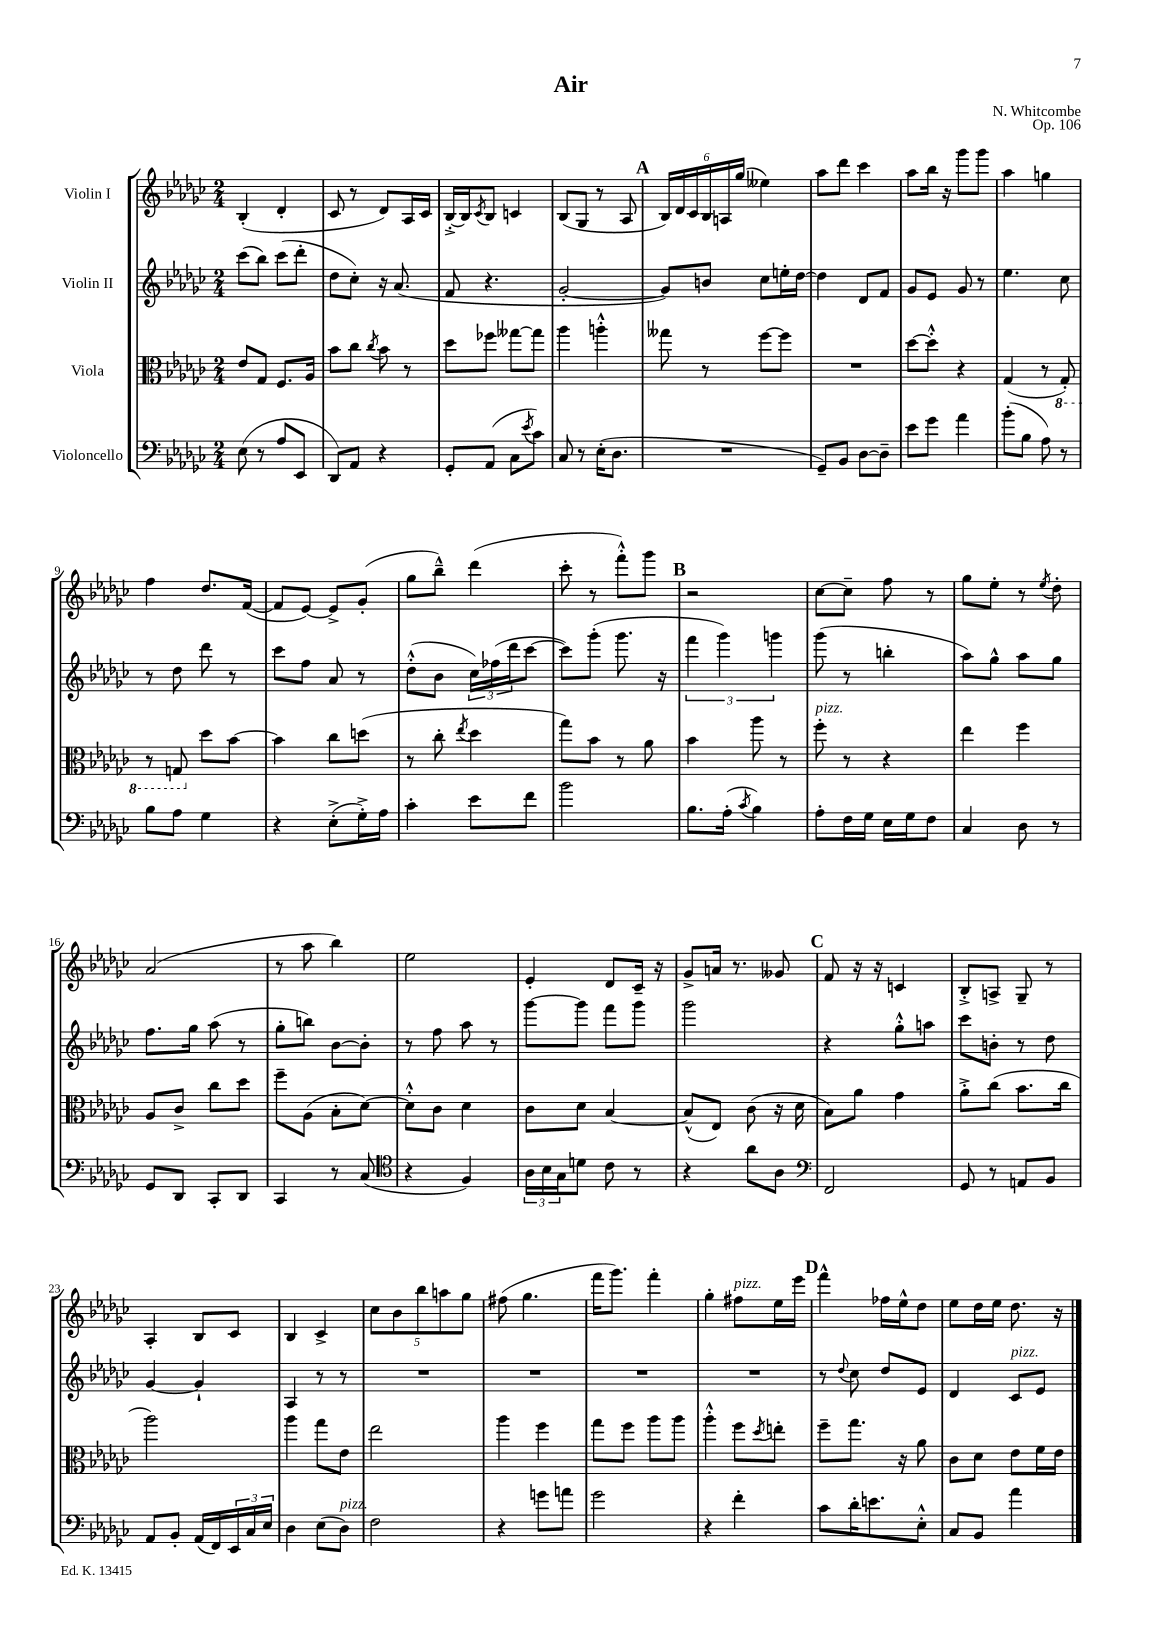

**kern	**kern	**kern	**kern
*part4	*part3	*part2	*part1
*staff4	*staff3	*staff2	*staff1
*I"Violoncello	*I"Viola	*I"Violin II	*I"Violin I
*clefF4	*clefC3	*clefG2	*clefG2
*k[b-e-a-d-g-c-]	*k[b-e-a-d-g-c-]	*k[b-e-a-d-g-c-]	*k[b-e-a-d-g-c-]
*M2/4	*M2/4	*M2/4	*M2/4
=1	=1	=1	=1
(8E-\	8e-/L	(8ccc-\L	(4B-'/
8r	8G-/J	8bb-\J)	.
8A-/L	8.F/L	(8ccc-\L	4d-'/
8EE-/J	.	8ddd-'\J	.
.	16A-/Jk	.	.
=2	=2	=2	=2
8DD-/L)	8b-\L	8dd-\L	8c-/
8AA-/J	8cc-\J	8cc-'\J)	8r
.	8qcc-/	.	.
4r	8b-\	16r	8d-/L)
.	.	(8.a-/	.
.	8r	.	16A-/L
.	.	.	16c-/JJ
=3	=3	=3	=3
8GG-'/L	8dd-\L	8f/	[16B-'^/LL
.	.	.	16B-/J]
.	.	.	8qc-/
(8AA-/J	8ff-X\J	4.r	8B-/J
8C-\L	[8gg--X\L	.	4cn/
8qe-/	.	.	.
8c-\J)	8gg--\J]	.	.
=4	=4	=4	=4
8C-/	4aa-\	[2g-'/	(8B-/L
8r	.	.	8G-/J
(16E-'\KL	4aan'^^\	.	8r
8.D-\J	.	.	.
.	.	.	8A-/
!!LO:REH:place=s1:t=A
=5	=5	=5	=5
2r	8gg--X\	8g-/L])	24B-/LL)
.	.	.	24d-/
.	.	.	24c-/
.	8r	8bn/J	24B-/
.	.	.	24An/
.	.	.	(24gg-/JJ
.	[8ff\L	8cc-\L	4ee--X\)
.	8ff\J]	16een'\L	.
.	.	[16dd-\JJ	.
=6	=6	=6	=6
8GG-~/L)	2r	4dd-\]	8aa-\L
8BB-/J	.	.	8ddd-\J
[8D-\L	.	8d-/L	4ccc-\
8D-~\J]	.	8f/J	.
=7	=7	=7	=7
8e-\L	[8dd-\L	8g-/L	8aa-\L
8g-\J	8dd-'^^\J]	8e-/J	16bb-\Jk
.	.	.	16r
4a-\	4r	8g-/	8ggg-\L
.	.	8r	8ggg-\J
=8	=8	=8	=8
(8b-'\L	(4G-/	4.ee-\	4aa-\
8B-\J	.	.	.
8A-\)	8r	.	4ggn\
*	*8ba	*	*
8r	8GG-'/)	8cc-\	.
!!LO:LB:g=z
=9	=9	=9	=9
8B-\L	8r	8r	4ff\
8A-\J	8GGn/	8dd-\	.
*	*X8ba	*	*
4G-\	8dd-\L	8ddd-\	8.dd-/L
.	[8b-\J	8r	.
.	.	.	([16f/Jk
=10	=10	=10	=10
4r	4b-\]	8ccc-\L	8f/L]
.	.	8ff\J	[8e-/J)
(8E-'^\L	8cc-\L	8a-/	8e-^/L]
16G-'^\L)	(8ddn\J	8r	(8g-'/J
16A-\JJ	.	.	.
=11	=11	=11	=11
4c-'\	8r	(8dd-'^^\L	8gg-\L
.	8cc-'\	8b-\J	8bb-~^^\J)
.	8qee-/	.	.
8e-\L	4dd-\	24cc-\LL)	(4ddd-\
.	.	(24ff-X\	.
.	.	24ddd-\J	.
8f\J	.	[8ccc-\J	.
=12	=12	=12	=12
2b-\	8gg-\L)	8ccc-\L])	8ccc-'\
.	8b-\J	(8ggg-'\J	8r
.	8r	8.ggg-\	8fff'^^\L)
.	8a-\	.	8ggg-\J
.	.	16r	.
!!LO:REH:place=s1:t=B
=13	=13	=13	=13
8.B-\L	4b-\	6fff\	2r
.	.	6ggg-\)	.
(16A-'\Jk	.	.	.
8qc-/	.	.	.
4B-\)	8aa-\	.	.
.	.	6gggn\	.
.	8r	.	.
=14	=14	=14	=14
!	!LO:TX:a:i:t=pizz.	!	!
8A-'\L	8ff'\	(8ggg-\	[8cc-\L
16F\L	8r	8r	8cc-~\J]
16G-\JJ	.	.	.
16E-\LL	4r	4bbn'\	8ff\
16G-\J	.	.	.
8F\J	.	.	8r
=15	=15	=15	=15
4C-/	4ee-\	8aa-\L)	8gg-\L
.	.	8gg-^^\J	8ee-'\J
8D-\	4ff\	8aa-\L	8r
.	.	.	8qee-/
8r	.	8gg-\J	8dd-'\
!!LO:LB:g=z
=16	=16	=16	=16
8GG-/L	8A-/L	8.ff\L	(2a-/
8DD-/J	8c-^/J	.	.
.	.	16gg-\Jk	.
8CC-'/L	8cc-\L	(8aa-\	.
8DD-/J	8dd-\J	8r	.
=17	=17	=17	=17
4CC-/	8ff~\L	8gg-'\L	8r
.	(8A-\J	8bbn\J)	8aa-\
8r	8B-'\L	[8b-\L	4bb-\)
(8C-/	[8d-\J)	8b-'\J]	.
=18	=18	=18	=18
*clefC4	*	*	*
4r	8d-'^^\L]	8r	2ee-\
.	8c-\J	8ff\	.
4F/)	4d-\	8aa-\	.
.	.	8r	.
=19	=19	=19	=19
24A-\LL	8c-\L	[8ggg-\L	4e-'/
24B-\	.	.	.
24G-\J	.	.	.
8dn\J	8d-\J	8ggg-\J]	.
8c-\	[4B-/	8fff\L	8d-/L
8r	.	8ggg-\J	16c-~/Jk
.	.	.	16r
=20	=20	=20	=20
4r	(8B-^^/L]	2ggg-\	8g-^/L
.	8E-/J)	.	16an/Jk
.	.	.	8.r
8a-\L	(8c-\	.	.
8A-\J	16r	.	8g--X/
.	16d-\	.	.
!!LO:REH:place=s1:t=C
=21	=21	=21	=21
*clefF4	*	*	*
2FF/	8B-\L)	4r	8f/
.	8a-\J	.	16r
.	.	.	16r
.	4g-\	8gg-'^^\L	4cn/
.	.	8aan\J	.
=22	=22	=22	=22
8GG-/	8a-'^\L	8ccc-\L	8B-'^/L
8r	(8cc-\J	8bn'\J	8An^/J
8AAn/L	8.b-\L	8r	8G-~/
8BB-/J	.	8dd-\	8r
.	16cc-\Jk	.	.
!!LO:LB:g=z
=23	=23	=23	=23
8AA-/L	2aa-\)	[4g-/	4A-'/
8BB-'/J	.	.	.
(16AA-/LL	.	4g-`/]	8B-/L
16FF/)	.	.	.
24EE-/	.	.	8c-/J
24C-/	.	.	.
24E-/JJ	.	.	.
=24	=24	=24	=24
4D-\	4aa-\	4A-/	4B-/
(8E-\L	8gg-\L	8r	4c-^/
!LO:TX:a:i:t=pizz.	!	!	!
8D-\J)	8e-\J	8r	.
=25	=25	=25	=25
2F\	2ee-\	2r	10cc-\L
.	.	.	10b-\
.	.	.	10bb-\
.	.	.	10aan\
.	.	.	10gg-\J
=26	=26	=26	=26
4r	4aa-\	2r	(8ff#X\
.	.	.	4.gg-\
8gn\L	4ff\	.	.
8an\J	.	.	.
=27	=27	=27	=27
2g-\	8gg-\L	2r	16fff\KL
.	.	.	8.ggg-\J)
.	8ff\J	.	.
.	8aa-\L	.	4fff'\
.	8aa-\J	.	.
=28	=28	=28	=28
4r	4aa-'^^\	2r	4gg-'\
!	!	!	!LO:TX:a:i:t=pizz.
4f'\	8ff\L	.	8ff#X\L
.	8qdd-/	.	.
.	8een'\J	.	16ee-\L
.	.	.	16eee-\JJ
!!LO:REH:place=s1:t=D
=29	=29	=29	=29
8c-\L	8ff~\L	8r	4fff^^\
.	.	8qqdd-/	.
16d-'\K	8.gg-\J	8cc-\	.
8.en\	.	.	.
.	.	8dd-/L	16ff-X\LL
.	16r	.	16ee-^^\J
8E-'^^\J	8a-\	8e-/J	8dd-\J
=30	=30	=30	=30
8C-/L	8c-\L	4d-/	8ee-\L
8BB-/J	8d-\J	.	16dd-\L
.	.	.	16ee-\JJ
!	!	!LO:TX:a:i:t=pizz.	!
4a-\	8e-\L	8c-/L	8.dd-\
.	16f\L	8e-/J	.
.	16e-\JJ	.	16r
==	==	==	==
*-	*-	*-	*-
